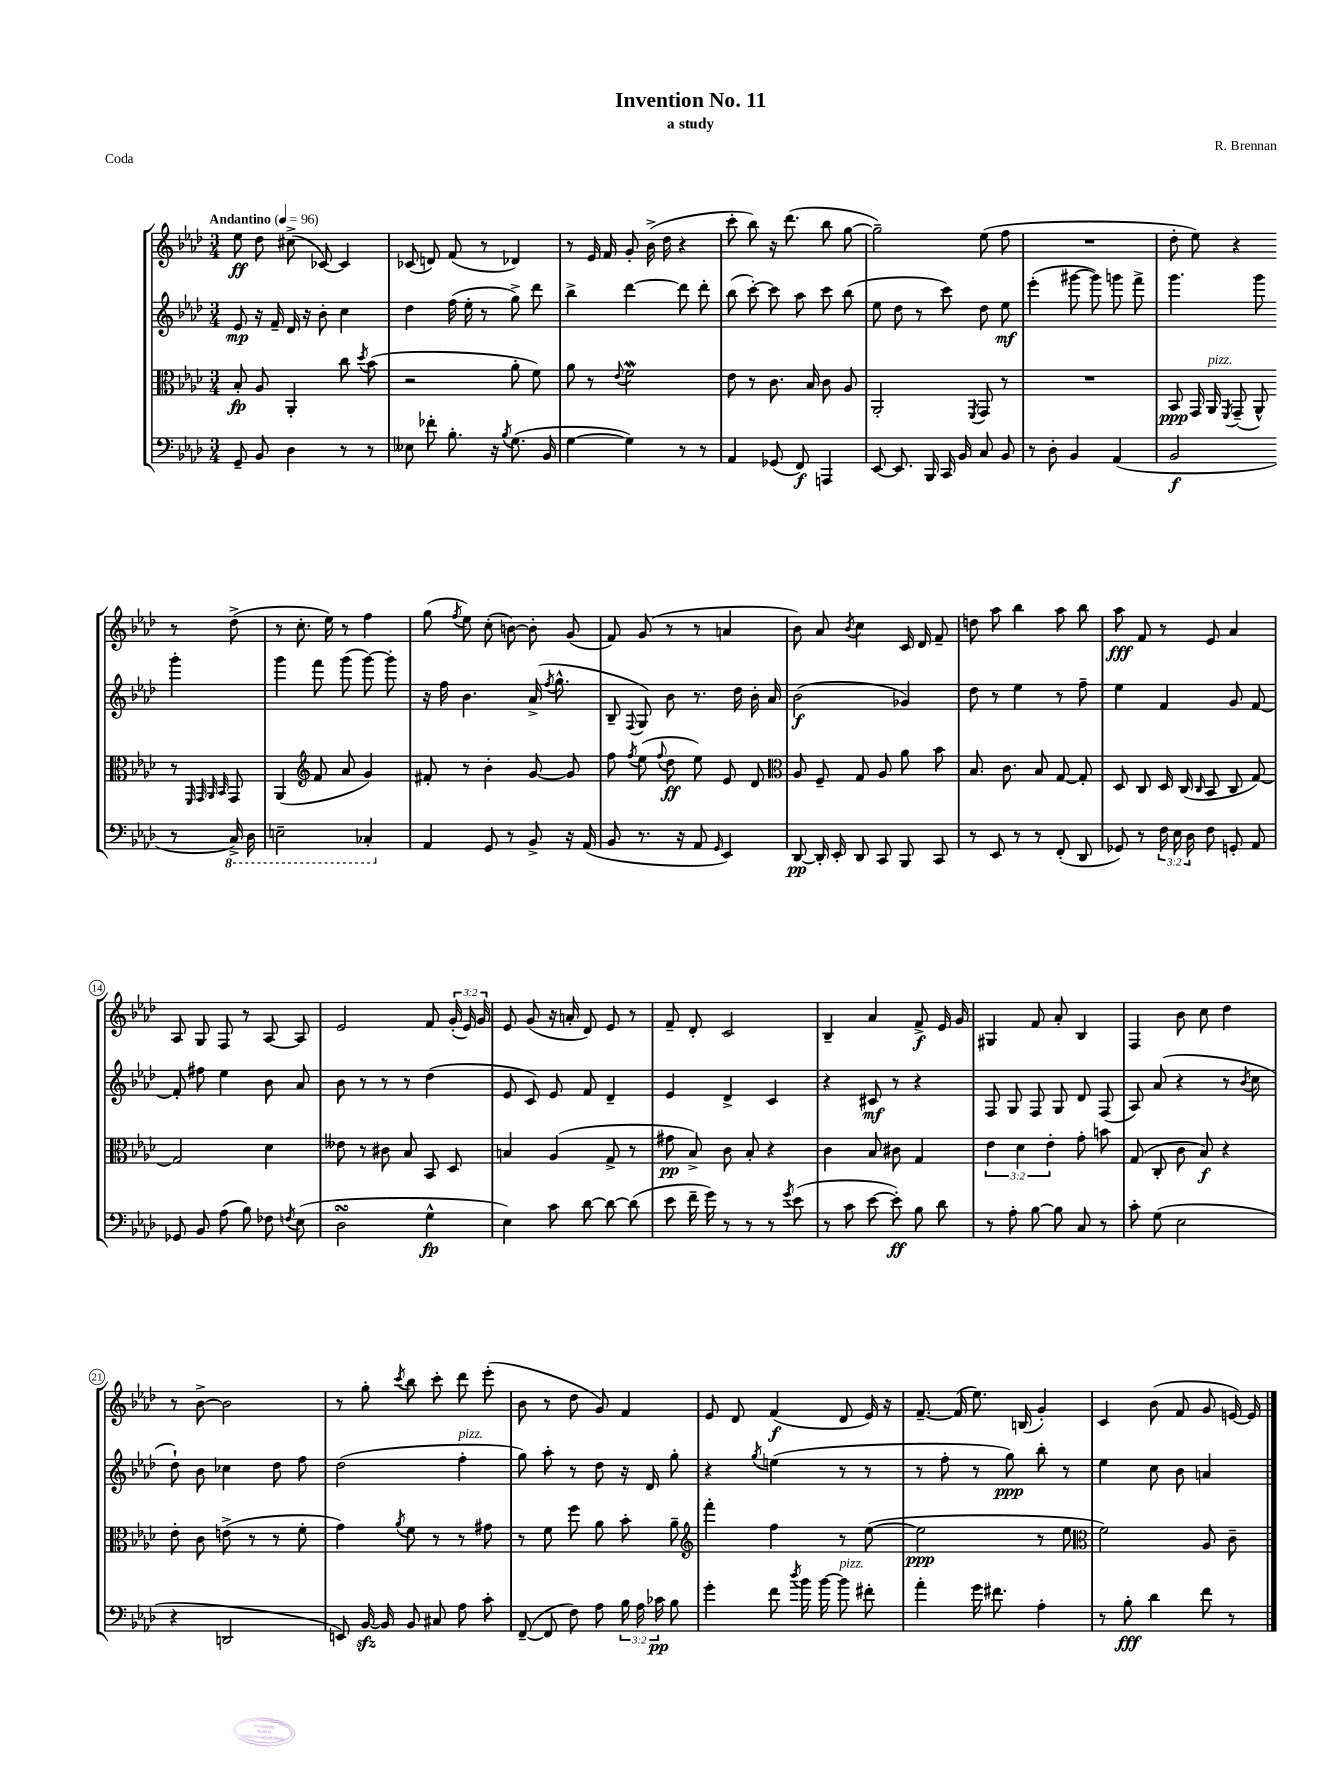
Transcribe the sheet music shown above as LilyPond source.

\header { title = "Invention No. 11" composer = "R. Brennan" subtitle = "a study" piece = "Coda" }
<<
\new StaffGroup <<
\new Staff = "s0" {
    \clef treble \key aes \major \numericTimeSignature \time 3/4 \override Staff.TupletNumber.text = #tuplet-number::calc-fraction-text \tempo "Andantino" 4 = 96
    \autoBeamOff ees''8\ff des''8 cis''8->( ces'8~) ces'4 |
    ces'8( d'8) f'8( r8 des'4) |
    r8 ees'16 f'16 g'8-. bes'16->( des''16 r4 |
    c'''8-. bes''8) r16 des'''8.( bes''8 g''8~ |
    g''2--) ees''8( f''8 |
    R2. |
    des''8-. ees''8) r4 r8 des''8->( |
    r8 c''8.-. ees''16) r8 f''4 |
    g''8( \acciaccatura { f''8 } ees''8) c''8-.( b'8~) b'8-. g'8( |
    f'8) g'8( r8 r8 a'4 |
    bes'8) aes'8 \acciaccatura { bes'8 } c''4 c'16 des'16 f'8-- |
    d''8 aes''8 bes''4 aes''8 bes''8 |
    aes''8\fff f'8 r8 ees'8 aes'4 |
    aes8 g8 f8 r8 aes8~ aes8 |
    ees'2 f'8 \tuplet 3/2 { g'16-.( ees'16) g'16 } |
    ees'8 g'8( r16 a'16-. des'8) ees'8 r8 |
    f'8-- des'8-. c'2 |
    bes4-- aes'4 f'8->\f ees'16 g'16 |
    gis4 f'8 aes'8-. bes4 |
    f4 bes'8 c''8 des''4 |
    r8 bes'8~-> bes'2 |
    r8 g''8-. \acciaccatura { c'''8 } bes''8 c'''8-. des'''8 ees'''8-.( |
    bes'8 r8 des''8 g'8) f'4 |
    ees'8 des'8 f'4\f( des'8 ees'16) r16 |
    f'8.~-- f'16( ees''8.) b16( g'4-.) |
    c'4 bes'8( f'8 g'8 e'16~) e'16 \bar "|." |
}
\new Staff = "s1" {
    \clef treble \key aes \major \numericTimeSignature \time 3/4
    \autoBeamOff ees'8\mp r16 f'16-- des'16 r16 bes'8-. c''4 |
    des''4 f''16( ees''16-. r8 g''8->) des'''8 |
    bes''4-> des'''4~ des'''8 des'''8-. |
    bes''8( c'''8~-.) c'''8 aes''8 c'''8 bes''8( |
    ees''8 des''8 r8 c'''8) des''8 ees''8\mf |
    ees'''4-.( gis'''8~ gis'''8) g'''8 f'''8-> |
    g'''4. g'''8 g'''4-. |
    g'''4 f'''8 g'''8( g'''8~) g'''8-. |
    r16 f''16 bes'4. aes'16->( \acciaccatura { f''8 } g''8.-^ |
    bes8-- \appoggiatura { f8 } g8) bes'8 r8. des''16 bes'16-. aes'16 |
    bes'2\f( ges'4) |
    des''8 r8 ees''4 r8 f''8-- |
    ees''4 f'4 g'8 f'8~ |
    f'8-. fis''8 ees''4 bes'8 aes'8 |
    bes'8 r8 r8 r8 des''4( |
    ees'8 c'8) ees'8 f'8 des'4-- |
    ees'4 des'4-> c'4 |
    r4 cis'8\mf r8 r4 |
    f8 g8 f8 g8 des'8 f8( |
    aes8) aes'8( r4 r8 \acciaccatura { bes'8 } c''8 |
    des''8-!) bes'8 ces''4 des''8 f''8 |
    des''2( f''4-.^\markup { \italic "pizz." } |
    g''8) aes''8-. r8 des''8 r16 des'16 g''8-. |
    r4 \acciaccatura { g''8 } e''4( r8 r8 |
    r8 f''8-. r8 g''8\ppp) bes''8-. r8 |
    ees''4 c''8 bes'8 a'4 \bar "|." |
}
\new Staff = "s2" {
    \clef alto \key aes \major \numericTimeSignature \time 3/4 \override Staff.TupletNumber.text = #tuplet-number::calc-fraction-text
    \autoBeamOff bes8-.\fp aes8 aes,4-. c''8 \acciaccatura { des''8 } bes'8( |
    r2 aes'8-. f'8) |
    aes'8 r8 \appoggiatura { ees'8 } f'2\mordent |
    ees'8 r8 c'8. bes16 c'8 aes8 |
    aes,2-. \acciaccatura { f,8 } g,8 r8 |
    R2. |
    bes,8\ppp g,16 aes,16^\markup { \italic "pizz." } \acciaccatura { f,8 } g,8--( aes,8-^) r8 \grace { f,32 g,32 aes,32 bes,32 } g,8 |
    aes,4( \clef treble f'8 aes'8 g'4) |
    fis'8-. r8 bes'4-. g'8~ g'8 |
    f''8 \acciaccatura { f''8 } ees''8( \appoggiatura { f''8 } des''8\ff ees''8) ees'8 des'8 |
    \clef alto aes8 f8-- g8 aes8 aes'8 bes'8 |
    bes8. c'8. bes8 g8~ g8-. |
    des8 c8 des16 c16( \grace { c16 } bes,8 c8 g8~) |
    g2 des'4 |
    eeses'8 r8 cis'8 bes8 bes,8 des8 |
    b4 aes4( g8-> r8 |
    gis'8\pp bes8->) c'8 bes8-. r4 |
    c'4 bes8 cis'8 g4 |
    \tuplet 3/2 { ees'4 des'4 ees'4-. } g'8-. b'8 |
    g8( c8-. c'8 bes8\f) r4 |
    ees'8-. c'8 e'8->( r8 r8 f'8-. |
    g'4) \acciaccatura { aes'8 } f'8 r8 r8 gis'8 |
    r8 f'8 f''8 aes'8 bes'8-. aes'8-- |
    \clef treble f'''4-. f''4 r8 ees''8~( |
    ees''2\ppp r8 ees''8 |
    \clef alto f'2) aes8 c'8-- \bar "|." |
}
\new Staff = "s3" {
    \clef bass \key aes \major \numericTimeSignature \time 3/4 \override Staff.TupletNumber.text = #tuplet-number::calc-fraction-text
    \autoBeamOff g,8-- bes,8 des4 r8 r8 |
    eeses8 fes'8-. bes8.-. r16 \acciaccatura { bes8 } g8.( bes,16 |
    g4~ g4) r8 r8 |
    aes,4 ges,8( f,8\f) a,,4 |
    ees,8~ ees,8. bes,,16 c,16 bes,16 c8 bes,8 |
    r8 des8-. bes,4 aes,4( |
    bes,2\f r8 \ottava #-1 c,16->) des,16 |
    e,2-- ces,4-. \ottava #0 |
    aes,4 g,8 r8 bes,8-> r16 aes,16( |
    bes,8 r8. r16 aes,8 \grace { g,16 } ees,4) |
    des,8~\pp des,16-. ees,16-. des,8 c,8 bes,,8 c,8 |
    r8 ees,8 r8 r8 f,8-.( des,8 |
    ges,8) r8 \tuplet 3/2 { f16 ees16 des16 } f8 g,8-. aes,8 |
    ges,8 bes,8 aes8( bes8) fes8 \acciaccatura { f8 } ees8( |
    des2\turn g4-^\fp |
    ees4) c'8 des'8~ des'8~ des'8( |
    ees'8 f'16-- g'16) r8 r8 r8 \acciaccatura { g'8 } ees'8( |
    r8 c'8 ees'8~ ees'8-.\ff) bes8 des'8 |
    r8 aes8-. bes8~ bes8 c8 r8 |
    c'8-. g8( ees2 |
    r4 d,2 |
    e,8) bes,16~\sfz bes,16 bes,8 cis8 aes8 c'8-. |
    f,8~--( f,8 f8) aes8 \tuplet 3/2 { bes16 aes16 ces'16\pp } bes8 |
    g'4-. f'8 \acciaccatura { des''8 } bes'16 bes'16~ bes'8^\markup { \italic "pizz." } fis'8-. |
    aes'4-. g'16 fis'8. aes4-. |
    r8 bes8-.\fff des'4 f'8 r8 \bar "|." |
}
>>
>>
\layout { \context { \Score \override BarNumber.stencil = #(make-stencil-circler 0.1 0.3 ly:text-interface::print) } }
